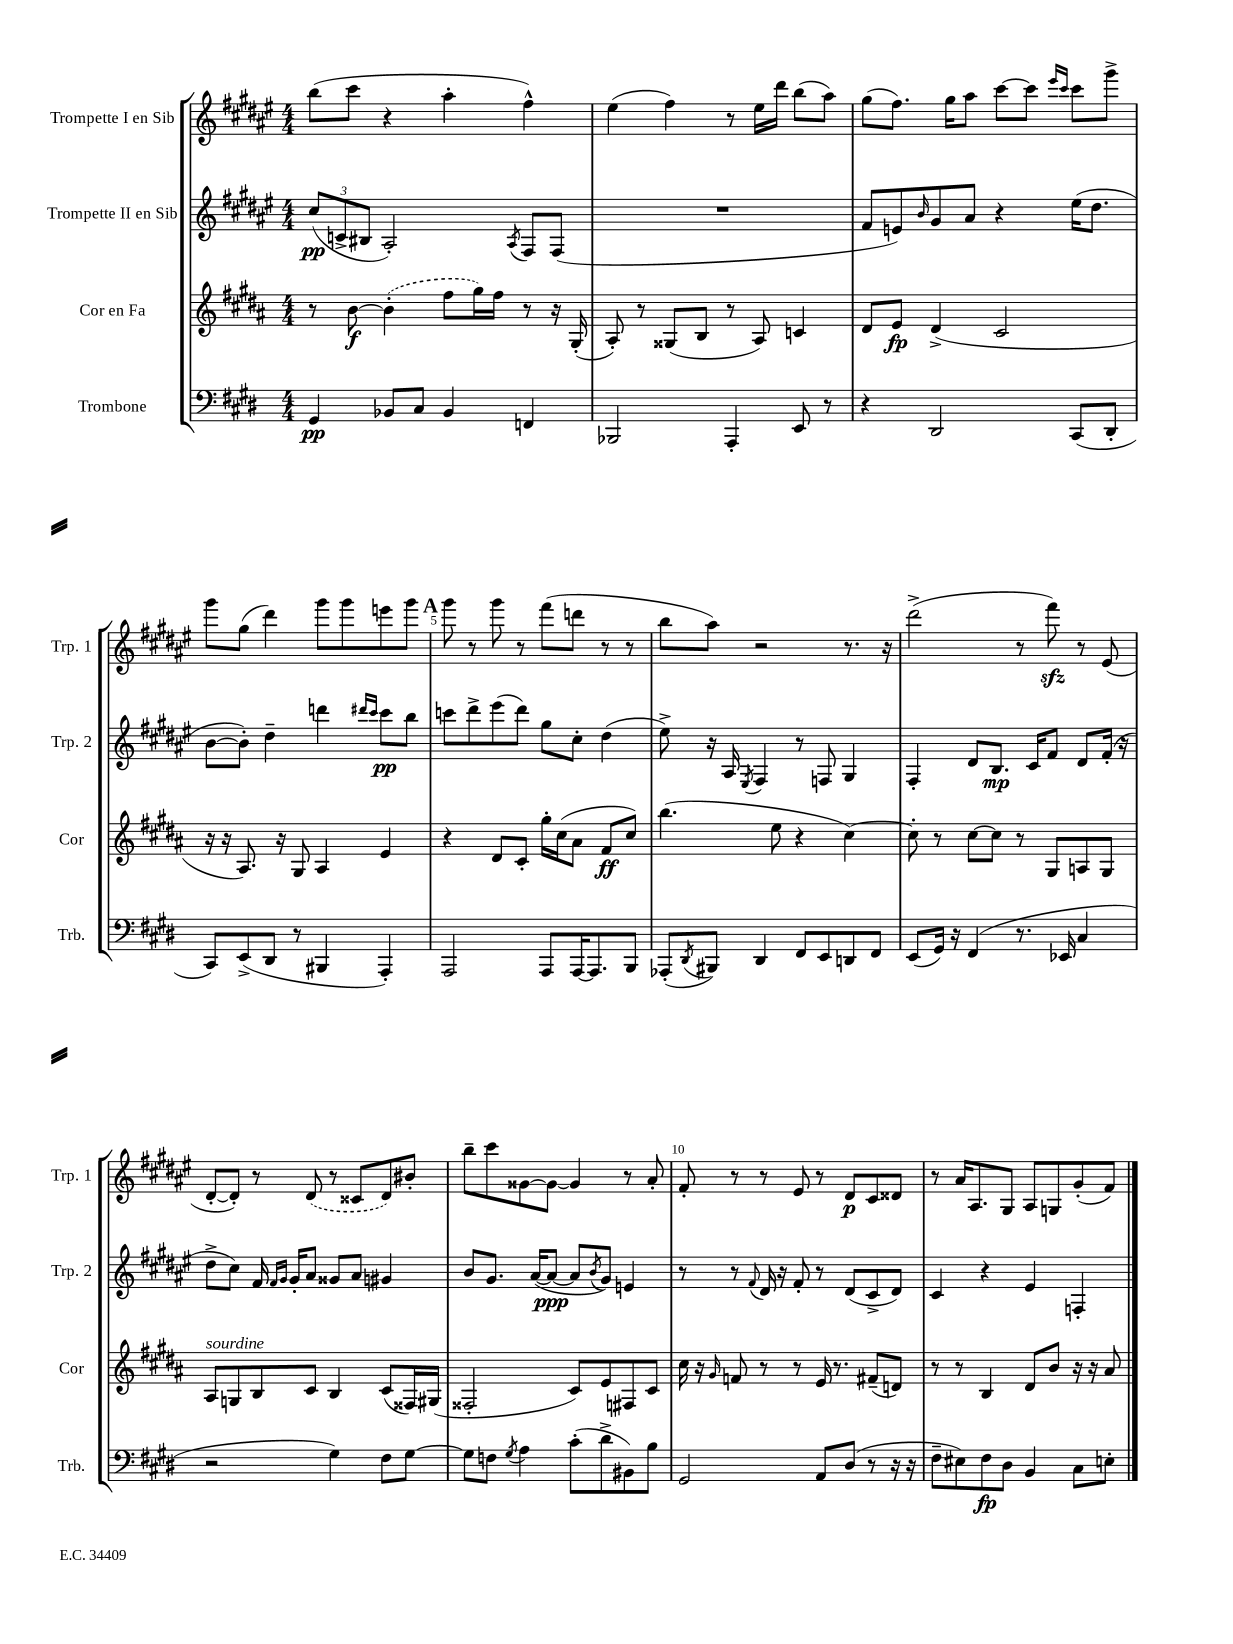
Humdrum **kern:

**kern	**kern	**kern	**kern
*staff4	*staff3	*staff2	*staff1
*clefF4	*clefG2	*clefG2	*clefG2
*k[f#c#g#d#]	*k[f#c#g#d#a#]	*k[f#c#g#d#a#e#]	*k[f#c#g#d#a#e#]
*M4/4	*M4/4	*M4/4	*M4/4
4GG#	8r	(12cc#	(8bb
.	.	12c^	.
.	[8b	.	8ccc#
.	.	12B#	.
8BB-	(4b']	2A#')	4r
8C#	.	.	.
4BB-	8ff#	.	4aa#'
.	16gg#)	.	.
.	16ff#	.	.
.	.	8qA#	.
4FF	8r	8F#	4ff#^^)
.	16r	(8F#	.
.	(16G#'	.	.
=	=	=	=
2BBB-	8A#')	1r	(4ee#
.	8r	.	.
.	(8G##	.	4ff#)
.	8B	.	.
4AAA'	8r	.	8r
.	8A#)	.	16ee#
.	.	.	16ddd#
8EE	4c	.	(8bb
8r	.	.	8aa#)
=	=	=	=
4r	8d#	8f#	(8gg#
.	8e	8e)	8.ff#)
.	.	16qqb	.
2DD#	(4d#^	8g#	.
.	.	.	16gg#
.	.	8a#	8aa#
.	2c#	4r	[8ccc#
.	.	.	8ccc#]
.	.	.	16qqeee#
.	.	.	16qqccc#
(8CC#	.	(16ee#	8ccc#
.	.	8.dd#	.
8DD#'	.	.	8ggg#^
=	=	=	=
8CC#)	16r	[8b	8ggg#
.	16r	.	.
(8EE^	8.A#)	8b'])	(8gg#
8DD#	.	4dd#~	4ddd#)
.	16r	.	.
8r	8G#	.	.
4BBB#	4A#	4ddd	8ggg#
.	.	.	8ggg#
.	.	16qqddd#	.
.	.	16qqccc#	.
4AAA')	4e	8ccc#	8eee
.	.	8bb	8ggg#
=	=	=	=
2AAA	4r	8ccc	8ggg#
.	.	8ddd#^	8r
.	8d#	(8eee#	8ggg#
.	8c#'	8ddd#)	8r
8AAA	16gg#'	8gg#	(8fff#
.	(16cc#	.	.
[16AAA	8a#	8cc#'	8ddd
8.AAA]	.	.	.
.	8f#	(4dd#	8r
8BBB	8cc#)	.	8r
=	=	=	=
(8AAA-'	(4.bb	8ee#^)	8bb
8qDD#	.	.	.
8BBB#)	.	16r	8aa#)
.	.	16A#	.
.	.	8qE#	.
4DD#	.	4F#	2r
.	8ee	.	.
8FF#	4r	8r	.
8EE	.	8F	.
8DD	[4cc#)	4G#	8.r
8FF#	.	.	.
.	.	.	16r
=	=	=	=
(8EE	8cc#']	4F#'	(2ddd#^
16GG#)	8r	.	.
16r	.	.	.
(4FF#	[8cc#	8d#	.
.	8cc#]	8.B	.
8.r	8r	.	8r
.	.	16c#	.
.	8G#	8f#	8fff#)
16EE-	.	.	.
4C#	8A	8d#	8r
.	8G#	(16f#'	(8e#
.	.	16r	.
=	=	=	=
2r	8A#	8dd#^	[8d#'
.	8G	8cc#)	8d#'])
.	8B	16f#	8r
.	.	16qqf#	.
.	.	16qqg#	.
.	.	16g#'	.
.	8c#	8a#	(8d#
4G#)	4B	8g##	8r
.	.	8a#	8c##
8F#	(8c#	4g#	8d#)
[8G#	16F##)	.	8b#'
.	(16G#	.	.
=	=	=	=
8G#]	2F##'	8b	8bb~
8F	.	8.g#	8ccc#
8qG#	.	.	.
4A	.	.	[8g##
.	.	([16a#	.
.	.	8a#_	8g##_
(8c#'	8c#)	8a#]	4g##]
.	.	8qb	.
8d#^	8e	8g#)	.
8BB#)	8F#	4e	8r
8B	8c#	.	8a#'
=	=	=	=
2GG#	16cc#	8r	8f#'
.	16r	.	.
.	16qqg#	.	.
.	8f	8r	8r
.	.	8qqf#	.
.	8r	16d#	8r
.	.	16r	.
.	8r	8f#'	8e#
8AA	16e	8r	8r
.	8.r	.	.
(8D#	.	(8d#	8d#
8r	(8f#~	8c#^	8c#
16r	8d)	8d#)	8d##
16r	.	.	.
=	=	=	=
8F#~	8r	4c#	8r
8E#)	8r	.	16a#
.	.	.	8.A#
8F#	4B	4r	.
8D#	.	.	8G#
4BB	8d#	4e#	8A#
.	8b	.	8G
8C#	16r	4F'	(8g#'
.	16r	.	.
8E'	8a#	.	8f#)
==	==	==	==
*-	*-	*-	*-
